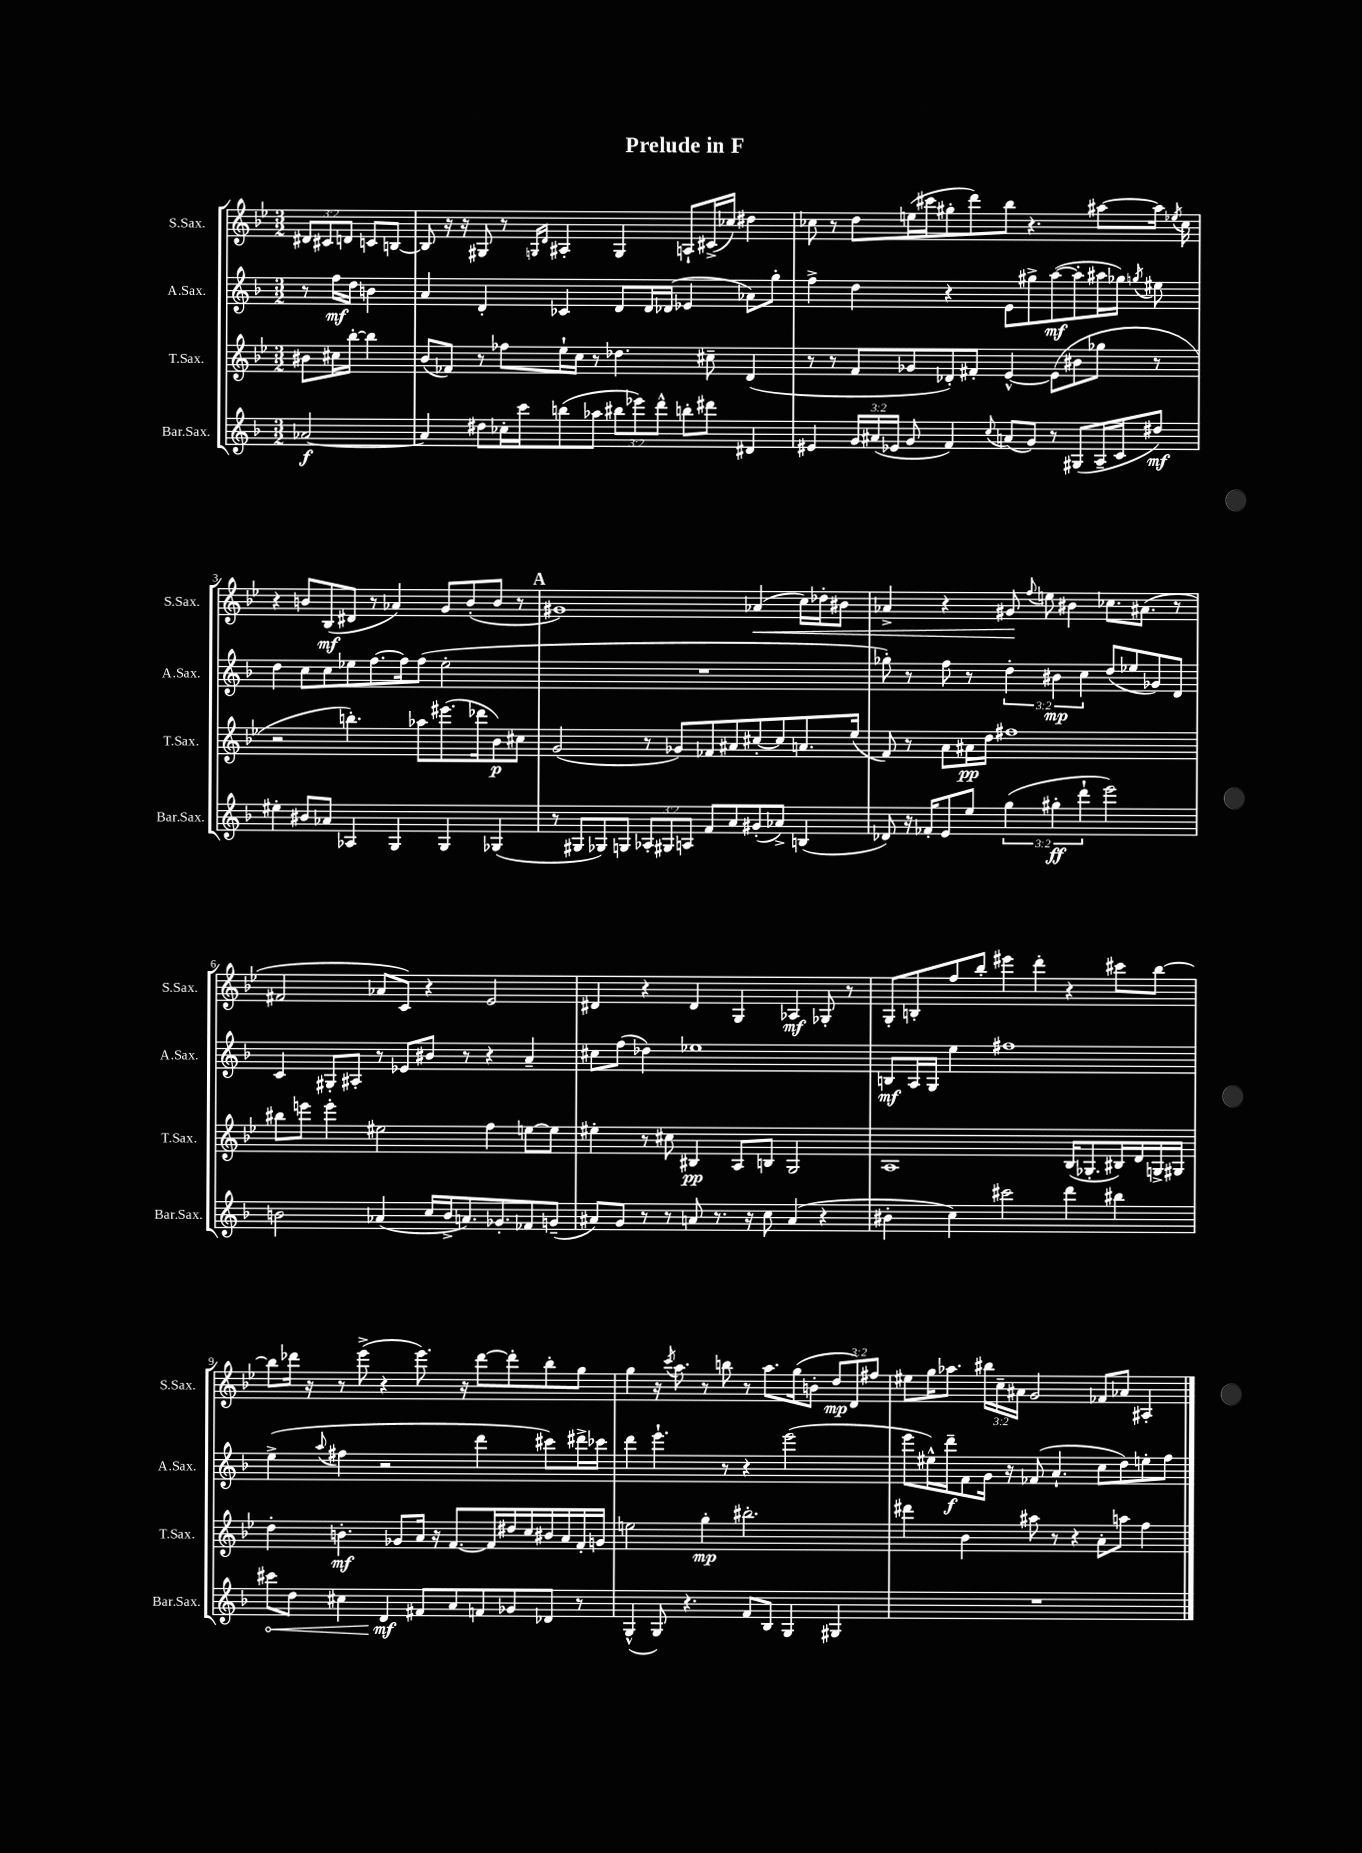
\header { title = "Prelude in F" }
<<
\new StaffGroup <<
\new Staff = "s0" \with { instrumentName = "S.Sax." shortInstrumentName = "S.Sax." } {
    \clef treble \key bes \major \numericTimeSignature \time 3/2 \override Staff.TupletNumber.text = #tuplet-number::calc-fraction-text \partial 2
    \autoBeamOff \tuplet 3/2 { dis'8[ cis'8 d'8] } c'8[ b8]~ |
    b8 r16 r16 gis8 r8 \grace { g16[ d'16] } ais4-. g4 a8[-! cis'16->( ces''16]) dis''4 |
    ces''8 r8 d''8[ e''16( cis'''16 gis''8-. d'''8) bes''8] r4. ais''8[~ ais''16] \acciaccatura { ees''8 } ces''16 |
    r4 b'8[ bes8\mf( dis'8] r8 aes'4) g'8[ b'8-.( b'8] r8 |
    \mark \markup { \bold "A" } gis'1) aes'4\<( c''16[) des''16-. bis'8] |
    aes'4-> r4 gis'8\! \appoggiatura { f''8 } e''8 bis'4 ces''8.[ ais'8.]( r8 |
    fis'2 aes'8[ c'8]) r4 ees'2 |
    dis'4 r4 dis'4 g4 aes4\mf ges8-. r8 |
    g8[-. b8-. f''8 bes''8]-. eis'''4 d'''4-. r4 cis'''8[ bes''8]~ |
    bes''8[ des'''16] r16 r8 ees'''8->( r4 ees'''8.) r16 des'''8[~ des'''8-. bes''8-. g''8] |
    g''4 r16 \acciaccatura { c'''8 } a''8. r8 b''8 r8 a''8.[ g''16( b'8]-. \tuplet 3/2 { d''8[\mp d'8) fis''8] } |
    eis''8[ g''16 aes''8.] \tuplet 3/2 { bis''16[ c''16-- ais'16] } g'2 fes'8[ aes'8] ais4-. \bar "|." |
}
\new Staff = "s1" \with { instrumentName = "A.Sax." shortInstrumentName = "A.Sax." } {
    \clef treble \key f \major \numericTimeSignature \time 3/2 \override Staff.TupletNumber.text = #tuplet-number::calc-fraction-text \partial 2
    \autoBeamOff r8 f''16[\mf d''16] b'4 |
    a'4 d'4-. ces'4 d'8[ d'16 des'16]( ees'4 aes'8[) g''8]-. |
    f''4-> d''4 r4 e'8[ gis''8-> a''8~\mf( a''8-. ais''16 ges''16]) \acciaccatura { g''8 } eis''8 |
    d''4 c''8[ c''8 ees''8 f''8.~ f''16 f''8]( ees''2-. |
    \mark \markup { \bold "A" } R1. |
    ges''8-.) r8 f''8 r8 \tuplet 3/2 { d''4-. bis'4\mp c''4 } d''8[( ees''8 ges'8) d'8] |
    c'4 gis8[-. ais8]-. r8 ees'8[ bis'8] r8 r4 a'4-- |
    cis''8[ f''8]( des''4) ees''1 |
    b8[\mf a16 g16] e''4 fis''1 |
    e''4->( \appoggiatura { a''8 } fis''4 r2 d'''4 cis'''8[) dis'''16-> ces'''16] |
    d'''4 e'''4.-! r8 r4 e'''2( |
    e'''8[ eis''16-^) d'''16--\f f'8 g'16] r16 fes'8( a'4.-! c''8[ d''8) e''8-. f''8] \bar "|." |
}
\new Staff = "s2" \with { instrumentName = "T.Sax." shortInstrumentName = "T.Sax." } {
    \clef treble \key bes \major \numericTimeSignature \time 3/2 \partial 2
    \autoBeamOff bis'8[ cis''16 bes''16]~-. bes''4 |
    bes'8[( fes'8]) r8 fes''8[ ees''16-! c''16] r8 des''4. cis''8-- d'4( |
    r8 r8 f'8[ ges'8 des'8-.) fis'8]-. ees'4~-^ ees'8[( bis'8 ges''8] r8 |
    r2 b''4.-.) aes''8[ eis'''8.( des'''16 bes'8\p) cis''8] |
    \mark \markup { \bold "A" } g'2( r8 ges'8[) fes'8 ais'8 cis''8~-. cis''8 a'8. ees''16]( |
    f'8) r8 a'8[ ais'16\pp d''16] fis''1 |
    bis''8[ e'''8] e'''4-. eis''2 f''4 e''8[~ e''8] |
    eis''4-. r8 cis''8 bis4\pp a8[ b8] g2 |
    a1 bes16[( ges8.-. bis16) d'16 g16-> gis16] |
    d''4-. b'4.-.\mf ges'8[ a'16] r16 f'8.[~ f'16 dis''16 c''16 bis'16 a'16 f'16-. g'16] |
    e''2 g''4-.\mp bis''2.-. |
    dis'''4 bes'4 ais''8 r8 r4 a'8[-. a''8] f''4 \bar "|." |
}
\new Staff = "s3" \with { instrumentName = "Bar.Sax." shortInstrumentName = "Bar.Sax." } {
    \clef treble \key f \major \numericTimeSignature \time 3/2 \override Staff.TupletNumber.text = #tuplet-number::calc-fraction-text \partial 2
    \autoBeamOff aes'2~\f |
    aes'4 dis''8[ ces''16-. c'''16 b''8( aes''8] \tuplet 3/2 { bis''8[ ees'''8) d'''8]-^ } b''8[-. dis'''8] dis'4 |
    eis'4 \tuplet 3/2 { g'16[ ais'16( ees'16] } g'8 f'4) \appoggiatura { c''8 } a'8[( g'8]) r8 gis8[( a16-- c'16 dis''8]\mf) |
    eis''4-. bis'8[ aes'8] aes4 g4 g4 ges4( |
    \mark \markup { \bold "A" } r8 gis8[ ges8) g8] \tuplet 3/2 { aes8[-. gis8 a8] } f'8[ a'8 gis'8-.( aes'8]->) b4( |
    des'8) r16 fes'16[-. e'8 e''8] \tuplet 3/2 { g''4( gis''4-.\ff d'''4-! } e'''2) |
    b'2 aes'4( c''16[ b'16-> a'8.) ges'8.-. fes'8 g'8]--( |
    ais'8[) g'8] r8 r8 a'8 r8. r16 c''8 a'4( r4 |
    bis'4-. c''4) cis'''2 d'''4 bis''4 |
    \once \override Hairpin.circled-tip = ##t cis'''8[\< d''8] cis''4 d'4\mf\! fis'8[ a'8 f'8 ges'8 des'8] r8 |
    g4-^( g8) r4. f'8[ bes8] g4 gis4 |
    R1. \bar "|." |
}
>>
>>
